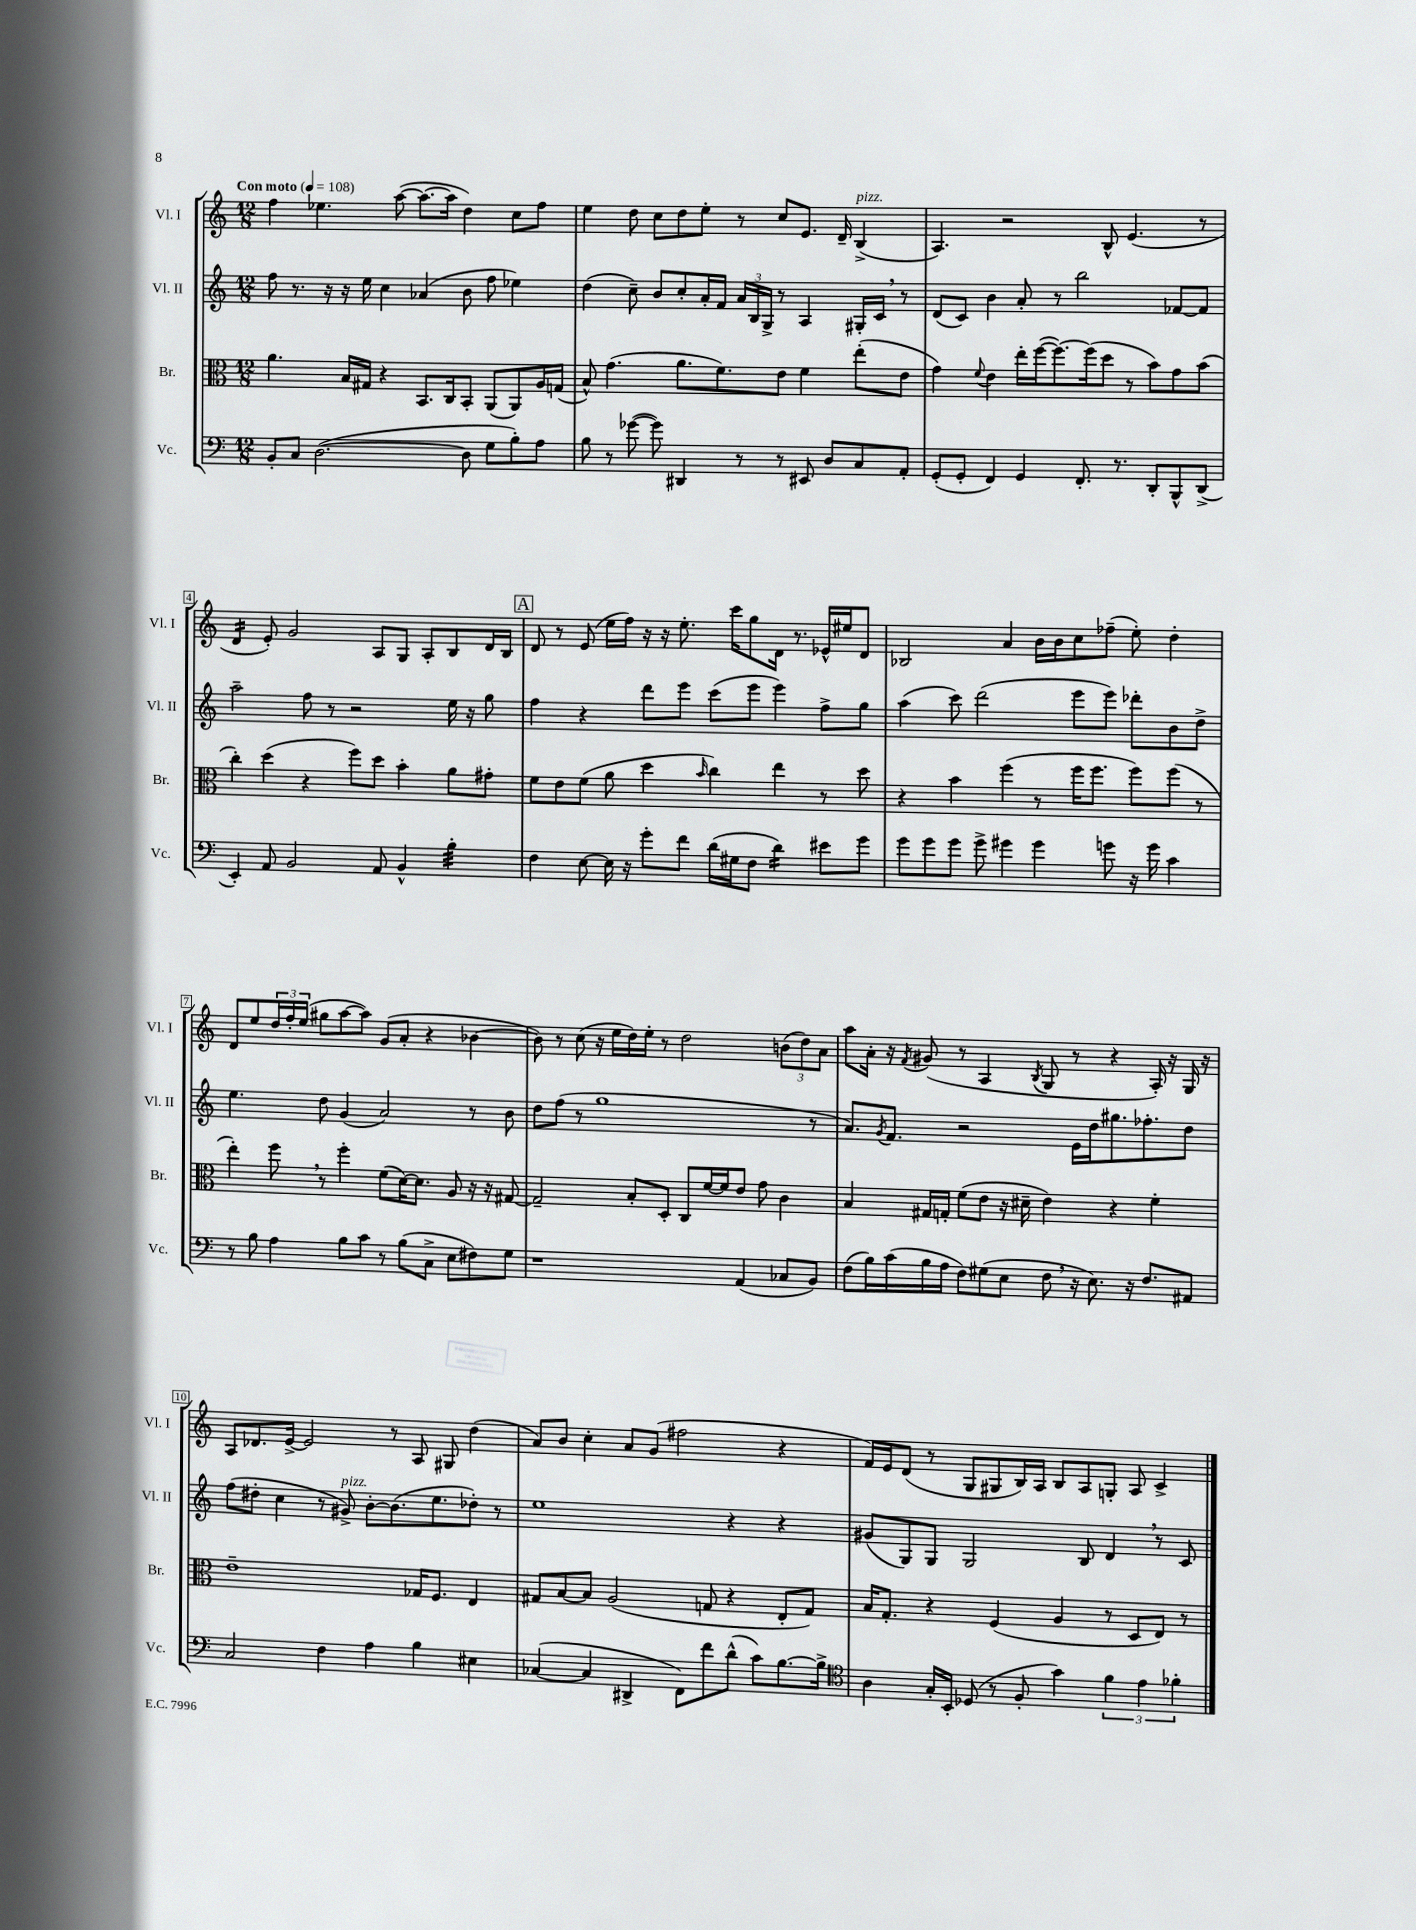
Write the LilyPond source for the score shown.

<<
\new StaffGroup <<
\new Staff = "s0" \with { instrumentName = "Vl. I" shortInstrumentName = "Vl. I" } {
    \clef treble \key c \major \numericTimeSignature \time 12/8 \tempo "Con moto" 4 = 108
    f''4 ees''4. a''8~( a''8.~ a''16 d''4) c''8 f''8 |
    e''4 d''8 c''8 d''8 e''8-. r8 c''8 e'8. d'16-- b4->^\markup { \italic "pizz." }( |
    a4.) r2 b8-^ e'4.( r8 |
    d'4:16 e'8-.) g'2 a8 g8 a8-. b8 d'16 b16 |
    \mark \markup { \box "A" } d'8 r8 e'8( e''16 f''16) r16 r16 e''8.-. c'''16 g''8 d'16 r8. ees'16-^ eis''16 d'8 |
    bes2 a'4 b'16 b'16 c''8 fes''8--( e''8-.) d''4-. |
    d'8 e''8 \tuplet 3/2 { d''16 f''16-. e''16( } gis''8 a''8~ a''8) g'8( a'8-. r4 bes'4~ |
    bes'8) r8 c''8( r16 e''16 d''16) e''16-. r8 d''2 \tuplet 3/2 { b'8( d''8) a'8 } |
    a''8 a'16-. r16 \acciaccatura { f'8 } gis'8( r8 a4 \acciaccatura { b8 } g8 r8 r4 a16-.) r16 g16 r16 |
    a8 des'8. e'16~-> e'2 r8 a8 gis8 d''4( |
    a'8) b'8 c''4-. a'8 g'8( fis''2 r4 |
    f'16) e'16 d'8( r8 g8 gis8 b16) a16 b8 a8 g8-. a8 c'4-> \bar "|." |
}
\new Staff = "s1" \with { instrumentName = "Vl. II" shortInstrumentName = "Vl. II" } {
    \clef treble \key c \major \numericTimeSignature \time 12/8
    f''8 r8. r16 r16 e''16 c''4 aes'4( b'8 f''8 ees''4) |
    d''4( c''8--) b'8 c''8-. a'16-. f'16 \tuplet 3/2 { a'16 b16 g16-> } r8 a4 gis16-. c'16 \breathe r8 |
    d'8( c'8) b'4 a'8-. r8 b''2 fes'8~ fes'8 |
    a''2-- f''8 r8 r2 e''16 r16 g''8 |
    \mark \markup { \box "A" } f''4 r4 d'''8 e'''8 c'''8( e'''8 e'''4) f''8-> g''8 |
    a''4( c'''8) d'''2( e'''8 e'''8) des'''8-. b'8 d''8-> |
    e''4. d''8 g'4( a'2) r8 b'8 |
    d''8 f''8( r8 g''1 r8 |
    a'8.) \acciaccatura { g'8 } f'8. r2 e'16 d''16 gis''8. fes''8.-. d''8 |
    f''8( dis''8-. c''4 r8 gis'8->^\markup { \italic "pizz." }) b'8~-. b'8.( e''8. des''8-.) r8 |
    e''1 r4 r4 |
    gis'8( g8) g8 g2 b8 d'4 \breathe r8 c'8 \bar "|." |
}
\new Staff = "s2" \with { instrumentName = "Br." shortInstrumentName = "Br." } {
    \clef alto \key c \major \numericTimeSignature \time 12/8
    a'4. b16 gis16 r4 b,8. c16 b,8-. a,8( a,8) a16 g16( |
    b8-^) g'4.( a'8. f'8.) e'8 f'4 e''8-.( e'8 |
    g'4) \appoggiatura { f'8 } e'4 e''16-. f''16~( f''8.~) f''16( d''8 r8 b'8) g'8 b'8( |
    c''4-.) d''4( r4 f''8) d''8 b'4-. a'8 gis'8-. |
    \mark \markup { \box "A" } f'8 e'8 f'8( a'8 d''4 \grace { b'16 } c''4) e''4 r8 d''8 |
    r4 b'4 f''4( r8 f''16 f''8. f''8) f''8( r8 |
    e''4-.) f''8 \breathe r8 f''4-. f'8( d'16~) d'8. a8 r16 r16 gis8~ |
    gis2-- b8-. d8-. c8 f'16~ f'16 e'8 g'8 c'4 |
    b4 gis16 g16-. f'8( e'8 r16 dis'16-- e'4) r4 f'4-. |
    e'1-- ges16 f8. e4 |
    gis8 b8~ b8 a2( g8 r4 e8-. g8) |
    b16 g8.-. r4 f4( a4 r8 d8 e8) r8 \bar "|." |
}
\new Staff = "s3" \with { instrumentName = "Vc." shortInstrumentName = "Vc." } {
    \clef bass \key c \major \numericTimeSignature \time 12/8
    b,8-. c8 d2.~( d8 g8 b8-.) a8 |
    b8 r8 ges'8~( ges'8) dis,4 r8 r8 eis,8 d8 c8 a,8-. |
    g,8-.( g,8-. f,4) g,4 f,8.-. r8. d,8-. b,,8-^ d,8->( |
    e,4-.) a,8 b,2 a,8 b,4-^ b4:32-. |
    \mark \markup { \box "A" } f4 e8~ e16 r16 g'8-. f'8 d'16( gis16 f8 d'4:16) eis'8 g'8 |
    g'8 g'8 g'8 g'8-> gis'4 gis'4 g'8 r16 g'16 c'4 |
    r8 b8 a4 b8 c'8 r8 b8( c8-> e8 fis8) g8 |
    r1 a,4( ces8 b,8) |
    f8( b16) c'16( b16 a16 f8) gis8( e8 f8 \breathe r16 e8.) r16 f8. ais,8 |
    c2 f4 a4 b4 eis4 |
    ces4~( ces4 dis,4-> f,8) f'8 d'8-^( c'8) b8.~ b16-> |
    \clef tenor a4 g16-. b,16-. des8( r8 f8-. g'4) \tuplet 3/2 { f'4 e'4 fes'4-. } \bar "|." |
}
>>
>>
\layout { \context { \Score \override BarNumber.stencil = #(make-stencil-boxer 0.1 0.3 ly:text-interface::print) } }
